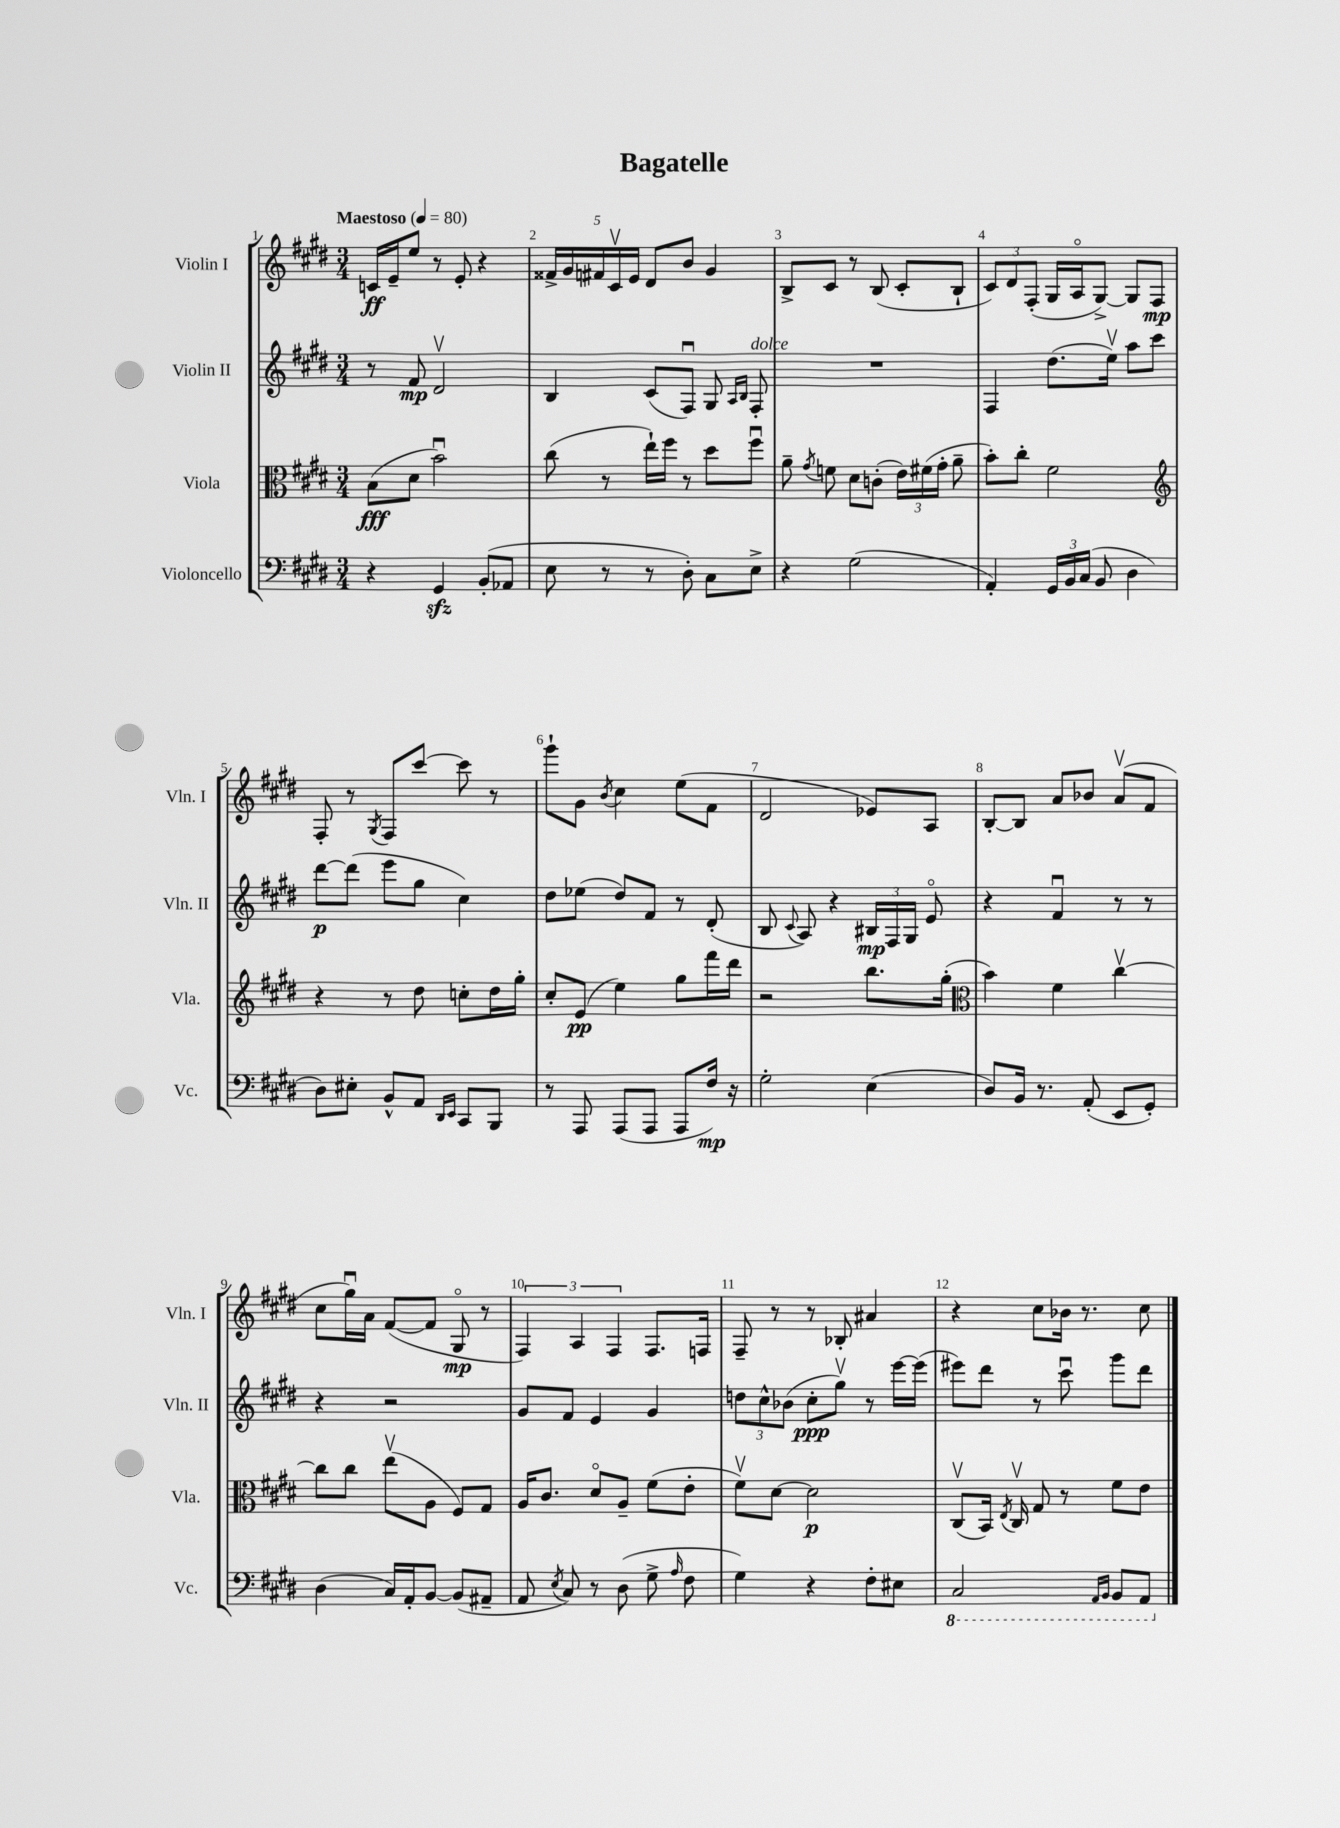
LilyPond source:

\header { title = "Bagatelle" }
<<
\new StaffGroup <<
\new Staff = "s0" \with { instrumentName = "Violin I" shortInstrumentName = "Vln. I" } {
    \clef treble \key e \major \numericTimeSignature \time 3/4 \tempo "Maestoso" 4 = 80
    \autoBeamOff c'16[\ff e'16-- e''8] r8 e'8-. r4 |
    \tuplet 5/4 { fisis'16[-> gis'16 fis'16 cis'16\upbow e'16] } dis'8[ b'8] gis'4 |
    b8[-> cis'8] r8 b8( cis'8[-. b8]-! |
    \tuplet 3/2 { cis'8[) dis'8 fis8]-.( } gis16[ a16\flageolet gis8]~->) gis8[ fis8]\mp |
    fis8-. r8 \acciaccatura { gis8 } fis8[ cis'''8]~ cis'''8 r8 |
    gis'''8[-! gis'8] \acciaccatura { b'8 } cis''4 e''8[( fis'8] |
    dis'2 ees'8[) a8] |
    b8[~-. b8] a'8[ bes'8] a'8[\upbow( fis'8] |
    cis''8[ gis''16\downbow) a'16] fis'8[~( fis'8] gis8\flageolet\mp r8 |
    \tuplet 3/2 { fis4) a4 fis4 } fis8.[ f16] |
    fis8-- r8 r8 bes8-. ais'4 |
    r4 cis''8[ bes'16] r8. cis''8 \bar "|." |
}
\new Staff = "s1" \with { instrumentName = "Violin II" shortInstrumentName = "Vln. II" } {
    \clef treble \key e \major \numericTimeSignature \time 3/4
    \autoBeamOff r8 fis'8\mp dis'2\upbow |
    b4 cis'8[( fis8]\downbow) gis8 \grace { a16[ b16] } fis8-.^\markup { \italic "dolce" } |
    R2. |
    fis4 dis''8.[( e''16]\upbow) a''8[ cis'''8] |
    dis'''8[~\p dis'''8]( e'''8[ gis''8] cis''4) |
    dis''8[ ees''8]( dis''8[) fis'8] r8 dis'8-.( |
    b8 \appoggiatura { cis'8 } a8) r4 \tuplet 3/2 { bis16[\mp fis16 gis16] } e'8\flageolet |
    r4 fis'4\downbow r8 r8 |
    r4 r2 |
    gis'8[ fis'8] e'4 gis'4 |
    \tuplet 3/2 { d''8[ cis''8-^ bes'8]( } cis''8[-.\ppp gis''8]\upbow) r8 e'''16[~ e'''16]( |
    eis'''8[) dis'''8] r8 cis'''8\downbow gis'''8[ dis'''8] \bar "|." |
}
\new Staff = "s2" \with { instrumentName = "Viola" shortInstrumentName = "Vla." } {
    \clef alto \key e \major \numericTimeSignature \time 3/4
    \autoBeamOff b8[\fff( dis'8] b'2\downbow) |
    cis''8( r8 e''16[-!) fis''16] r8 dis''8[ fis''8]\downbow |
    a'8-- \acciaccatura { gis'8 } f'8 dis'8[ c'8]-.( \tuplet 3/2 { e'16[) fis'16( gis'16]-. } a'8-- |
    b'8[-.) cis''8]-. fis'2 |
    \clef treble r4 r8 dis''8 c''8[-. dis''16 gis''16]-. |
    cis''8[-. e'8]\pp( e''4) gis''8[ fis'''16 dis'''16] |
    r2 b''8.[ gis''16]-.( |
    \clef alto b'4) fis'4 cis''4~\upbow |
    cis''8[ cis''8] e''8[\upbow( a8] fis8[) gis8] |
    a16[ cis'8.] dis'8[\flageolet a8]-- fis'8[( e'8]-. |
    fis'8[\upbow) dis'8]~ dis'2\p |
    cis8[\upbow( b,16]) \acciaccatura { e8 } cis16\upbow gis8 r8 fis'8[ e'8] \bar "|." |
}
\new Staff = "s3" \with { instrumentName = "Violoncello" shortInstrumentName = "Vc." } {
    \clef bass \key e \major \numericTimeSignature \time 3/4
    \autoBeamOff r4 gis,4\sfz b,8[-.( aes,8] |
    e8 r8 r8 dis8-.) cis8[ e8]-> |
    r4 gis2( |
    a,4-.) \tuplet 3/2 { gis,16[ b,16 cis16]( } b,8 dis4 |
    dis8[) eis8]-. b,8[-^ a,8] \grace { dis,16[ e,16] } cis,8[ b,,8] |
    r8 a,,8 a,,8[( a,,8] a,,8[ fis16]\mp) r16 |
    gis2-. e4( |
    dis8[) b,16] r8. a,8-.( e,8[ gis,8]-.) |
    dis4( cis16[) a,16-. b,8]~ b,8[( ais,8]-- |
    a,8 \acciaccatura { e8 } cis8) r8 dis8( gis8-> \grace { a16 } fis8 |
    gis4) r4 fis8[-. eis8] |
    \ottava #-1 cis,2 \grace { a,,16[ b,,16] } b,,8[ a,,8] \ottava #0 \bar "|." |
}
>>
>>
\layout { \context { \Score \override BarNumber.break-visibility = ##(#f #t #t) barNumberVisibility = #all-bar-numbers-visible } }
